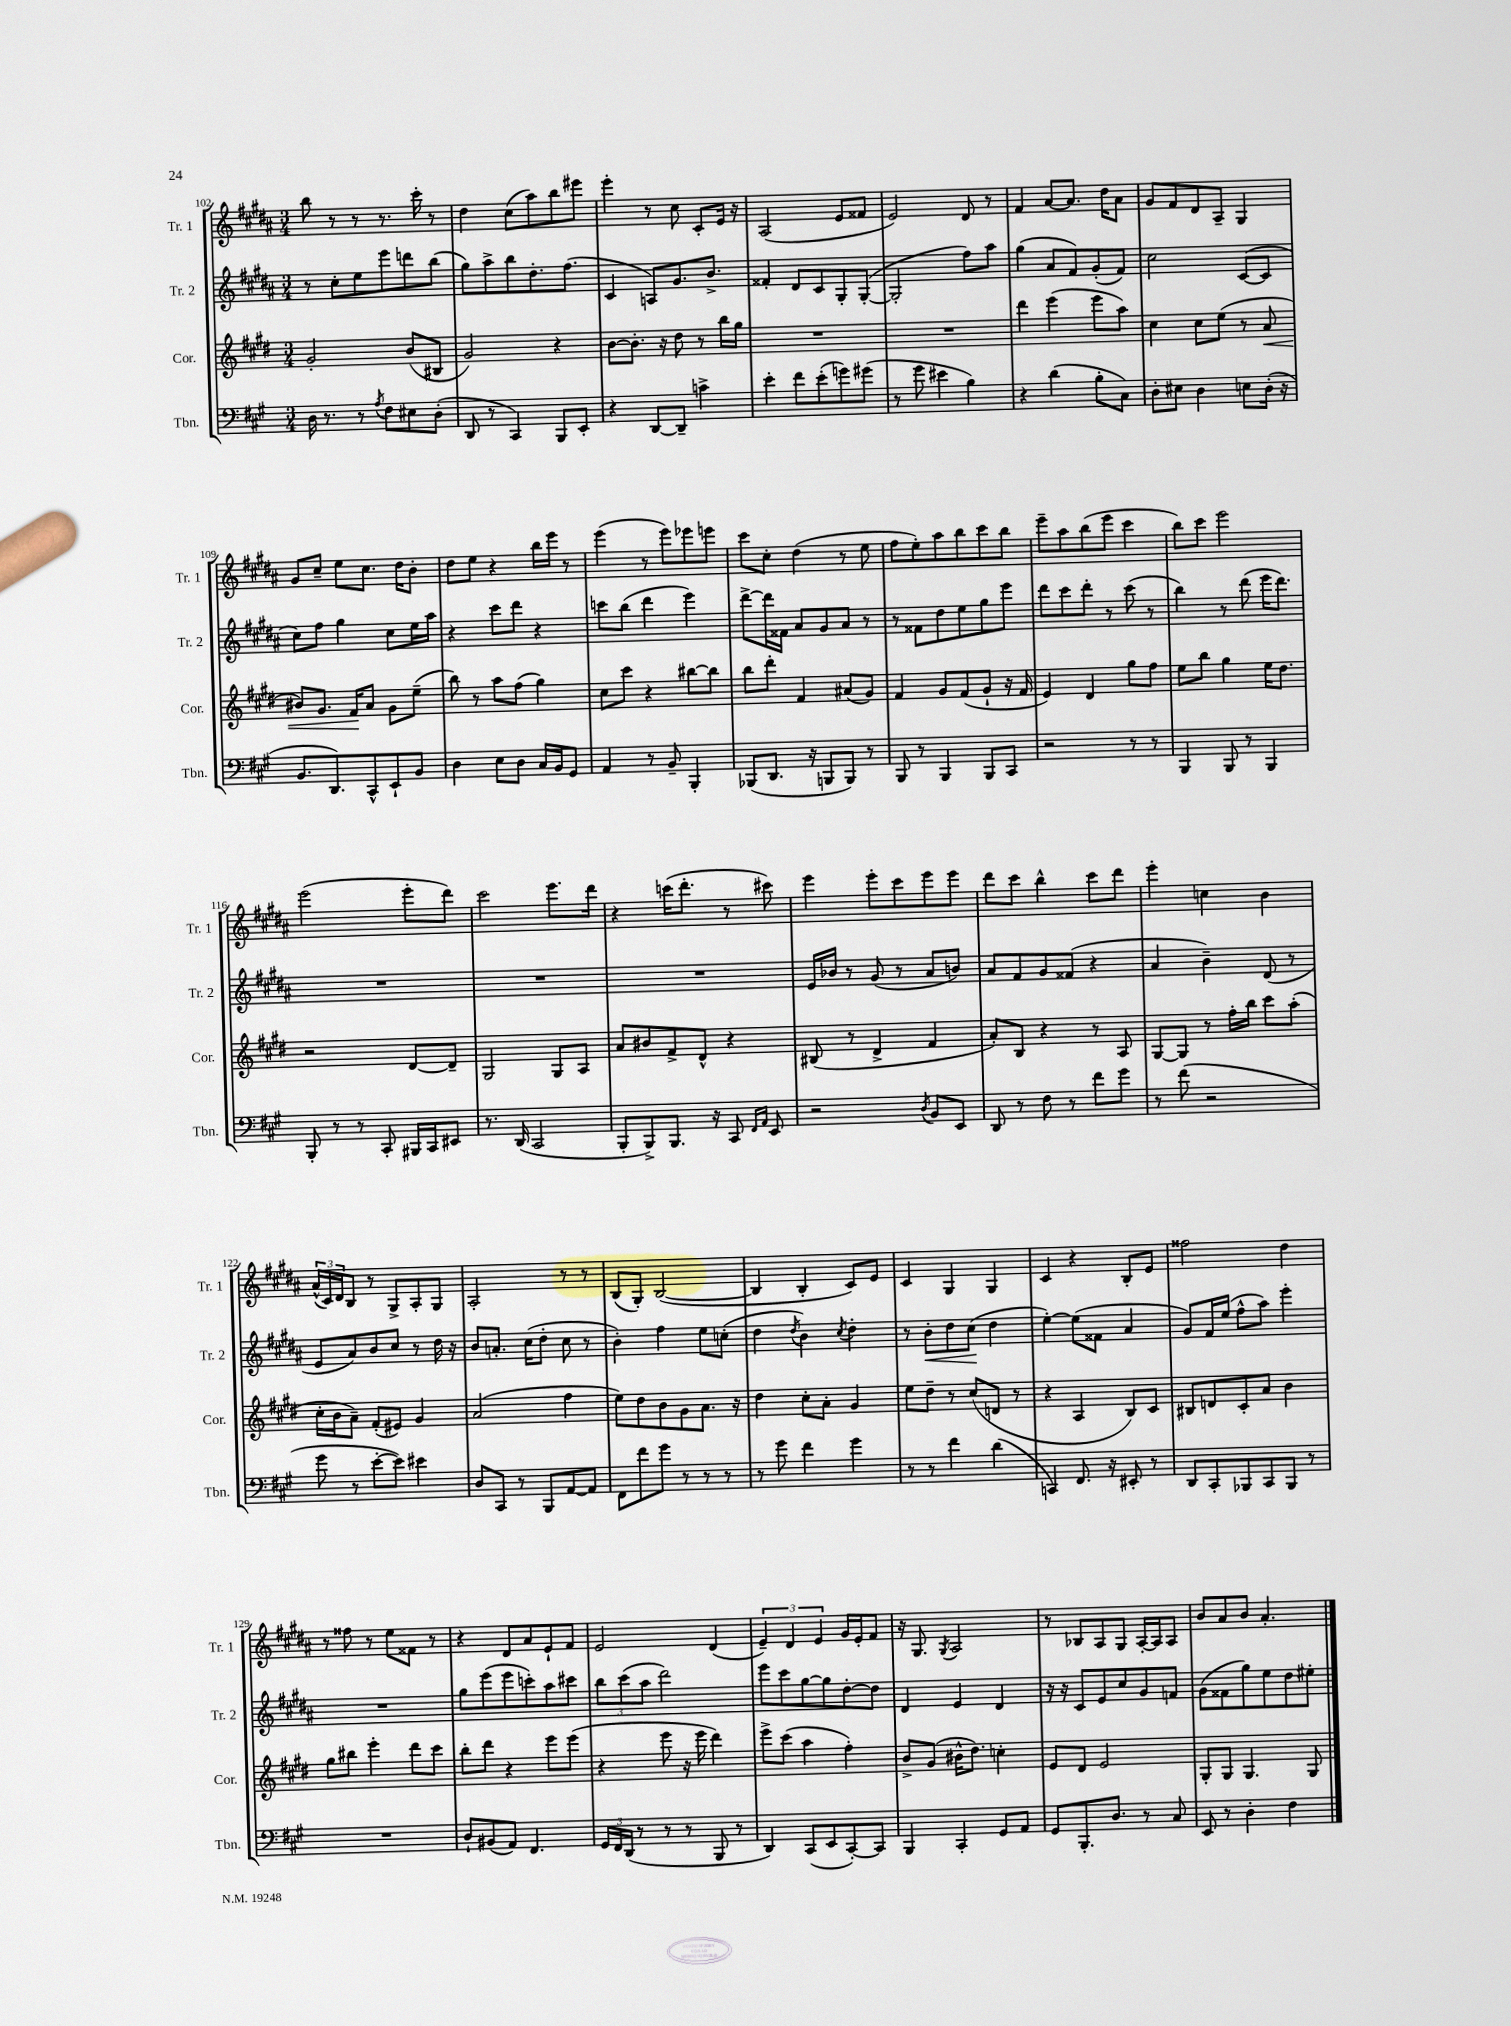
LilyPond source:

<<
\new StaffGroup <<
\new Staff = "s0" \with { instrumentName = "Tr. 1" shortInstrumentName = "Tr. 1" } {
    \clef treble \key b \major \numericTimeSignature \time 3/4
    b''8 r8 r8 r8. cis'''16-. r8 |
    dis''4 cis''8( ais''8) b''8 eis'''8 |
    e'''4-. r8 cis''8 cis'8-. e'16 r16 |
    ais2( e'8 fisis'8 |
    e'2) dis'8 r8 |
    fis'4 ais'8~ ais'8. dis''16 ais'8 |
    gis'8 fis'8 dis'8 ais8-- gis4 |
    gis'8 cis''8-- e''8 cis''8. dis''16 b'8-. |
    dis''8 e''8 r4 b''16 e'''16 r8 |
    e'''4( r8 e'''8) ees'''8 e'''8 |
    cis'''8 cis''8-. dis''4( r8 e''8 |
    fis''8 e''8-.) ais''8 b''8 cis'''8 b''8 |
    e'''8-- ais''8 b''8( e'''8 cis'''4 |
    b''8) cis'''8 e'''2 |
    e'''2( e'''8-. dis'''8) |
    cis'''2 e'''8. dis'''16 |
    r4 c'''16( dis'''8.-. r8 cis'''8) |
    e'''4 e'''8-. cis'''8 e'''8 e'''8 |
    dis'''8 cis'''8 b''4-^ cis'''8 dis'''8 |
    e'''4-. c''4 b'4 |
    \tuplet 3/2 { ais'16-^( cis'16) dis'16 } b8 r8 gis8-> ais8-. gis8 |
    ais2-. r8 r8 |
    b8( gis8-.) b2~( |
    b4 b4-. cis'8) e'8 |
    cis'4 gis4 gis4 |
    cis'4 r4 b8-. e'8 |
    fisis''2 dis''4 |
    r8 fisis''8 r8 e''8 fisis'8 r8 |
    r4 dis'8 ais'8 e'8-! fis'8 |
    e'2 dis'4( |
    \tuplet 3/2 { e'4--) dis'4 e'4 } gis'16 e'16-. fis'8 |
    r16 gis8. \acciaccatura { gis8 } ais2 |
    r8 bes8 ais8 gis8 ais16~-. ais16 ais8 |
    b'8 ais'8 b'8 ais'4.-. \bar "|." |
}
\new Staff = "s1" \with { instrumentName = "Tr. 2" shortInstrumentName = "Tr. 2" } {
    \clef treble \key b \major \numericTimeSignature \time 3/4
    r8 cis''8-. e''8 e'''8 d'''8 b''8( |
    gis''8) ais''8-> b''8 dis''8.-. fis''8.( |
    cis'4 a8) gis'8. b'8.-> |
    fisis'4-. dis'8 cis'8 gis8-. gis8~-.( |
    gis2-. fis''8) ais''8 |
    gis''4( ais'8 fis'8) gis'8-.( fis'8) |
    cis''2 cis'8~( cis'8 |
    cis''8) fis''8 gis''4 cis''8 e''16 ais''16 |
    r4 cis'''8 dis'''8 r4 |
    c'''8 b''8( dis'''4 e'''4) |
    dis'''8~-> dis'''16 fisis'16 ais'8 gis'8 ais'8 r8 |
    r8 fisis'8 dis''8 e''8 gis''8 e'''8 |
    dis'''8 cis'''8 dis'''8-. r8 cis'''8( r8 |
    b''4) r8 dis'''8( e'''16 dis'''8.) |
    R2. |
    R2. |
    R2. |
    e'16 bes'16 r8 gis'8( r8 ais'8 b'8) |
    ais'8 fis'8 gis'8 fisis'8( r4 |
    ais'4 b'4--) dis'8( r8 |
    e'8 ais'8) b'8 cis''8 r8 dis''16 r16 |
    b'8 a'8.-. cis''16( dis''8-. cis''8 r8 |
    b'4-.) fis''4 e''8 c''8-.( |
    dis''4 \acciaccatura { dis''8 } b'4) \acciaccatura { cis''8 } dis''4-. |
    r8 b'8-.\< dis''8 cis''8\!( dis''4 |
    e''4~-.) e''8( fisis'8 ais'4 |
    gis'8) fis'16 e''16( fis''8-^ ais''8) e'''4-. |
    R2. |
    gis''8 e'''8( e'''8 c'''8-.) ais''8 cis'''8 |
    \tuplet 3/2 { b''8 cis'''8( ais''8 } dis'''2) |
    e'''8 cis'''8 gis''8~ gis''8 dis''8~-. dis''8 |
    dis'4 e'4 dis'4 |
    r16 r16 cis'8 e'8 cis''8 gis'8 f'8 |
    gis'8( fisis'8 gis''8) e''8 dis''8 eis''8-. \bar "|." |
}
\new Staff = "s2" \with { instrumentName = "Cor." shortInstrumentName = "Cor." } {
    \clef treble \key e \major \numericTimeSignature \time 3/4
    gis'2-. b'8( bis8 |
    gis'2) r4 |
    b'8~ b'8.-. r16 dis''8 r8 b''16 gis''16 |
    R2. |
    R2. |
    dis'''4 e'''4( e'''8 a''8) |
    cis''4 cis''8 e''8( r8 a'8\< |
    bis'8) gis'8. fis'16\! a'8 gis'8 e''8--( |
    b''8) r8 a''8 fis''8( gis''4) |
    cis''8 cis'''8 r4 bis''8~ bis''8 |
    b''8 dis'''8-. fis'4 ais'8( gis'8) |
    fis'4 gis'8 fis'8( gis'8-! r16 fis'16 |
    e'4) dis'4 gis''8 fis''8 |
    e''8 b''8 gis''4 e''16 dis''8. |
    r2 dis'8~ dis'8-- |
    gis2 gis8 a8 |
    a'8 bis'8 fis'8-> dis'8-^ r4 |
    bis8( r8 dis'4-> fis'4 |
    a'8-.) b8 r4 r8 a8 |
    gis8~ gis8 r8 fis''16-. b''16 cis'''8 a''8-.( |
    cis''16-. b'16 a'8--) fis'8-.( eis'8) gis'4 |
    a'2( fis''4 |
    e''8) dis''8 b'8 gis'8 a'8. r16 |
    dis''4 cis''8-. a'8-. gis'4 |
    e''8 dis''8-- r8 cis''8( d'8 r8 |
    r4 a4 b8) cis'8 |
    bis8 d'8 cis'8-. a'8 b'4 |
    gis''8 bis''8 e'''4-. dis'''8 cis'''8 |
    b''8-. dis'''8 r4 e'''8 e'''8( |
    r4 e'''8 r16 e'''16 dis'''4) |
    e'''8-> cis'''8( a''4 fis''4-.) |
    b'8-> gis'8( bis'16-^ dis''8.) c''4-. |
    e'8 dis'8 e'2 |
    gis8-. gis8 gis4. gis8 \bar "|." |
}
\new Staff = "s3" \with { instrumentName = "Tbn." shortInstrumentName = "Tbn." } {
    \clef bass \key a \major \numericTimeSignature \time 3/4
    d16 r8. r8 \acciaccatura { a8 } fis8 eis8 d8-.( |
    d,8 r8 cis,4) b,,8 e,8-. |
    r4 d,8~ d,8-- c'4-> |
    e'4-. fis'8 e'8-.( g'8) gis'8( |
    r8 gis'8 eis'4 b4) |
    r4 d'4( b8-. cis8) |
    d8-. eis8 d4 e8 d16-.( r16 |
    b,8. d,8.) cis,8-^ e,8-! b,8 |
    d4 e8 d8 cis16 b,16 gis,8 |
    a,4 r8 b,8-- b,,4-. |
    bes,,8( d,8. r16 b,,8 b,,8) r8 |
    b,,8 r8 b,,4 b,,8 cis,8 |
    r2 r8 r8 |
    b,,4 b,,8 r8 b,,4 |
    b,,8-. r8 r8 cis,8-. bis,,16 cis,16 eis,8 |
    r8. d,16( cis,2 |
    b,,8-. b,,8->) b,,8. r16 cis,8 \grace { fis,16 a,16 } e,8 |
    r2 \acciaccatura { d8 } b,8 e,8 |
    d,8 r8 fis8 r8 fis'8 gis'8 |
    r8 fis'8( r2 |
    gis'8 r8 e'8~-. e'8) eis'4 |
    d8 cis,8 r8 b,,8 a,8~ a,8 |
    fis,8 fis'8 gis'8 r8 r8 r8 |
    r8 gis'8 fis'4 gis'4 |
    r8 r8 fis'4 d'4( |
    c,4) fis,8. r16 eis,8-. r8 |
    d,8 cis,8-. bes,,8 cis,8 bes,,8 r8 |
    R2. |
    d8-! bis,8( a,8) fis,4. |
    \tuplet 3/2 { gis,16 fis,16 d,16( } r8 r8 r8 b,,8 r8 |
    d,4) cis,8( e,8 cis,8~-.) cis,8 |
    b,,4 cis,4-. gis,8 a,8 |
    gis,8 b,,8.-. d8. r8 cis8 |
    e,8 r8 d4-. fis4 \bar "|." |
}
>>
>>
\layout { \context { \Score currentBarNumber = #102 } }
